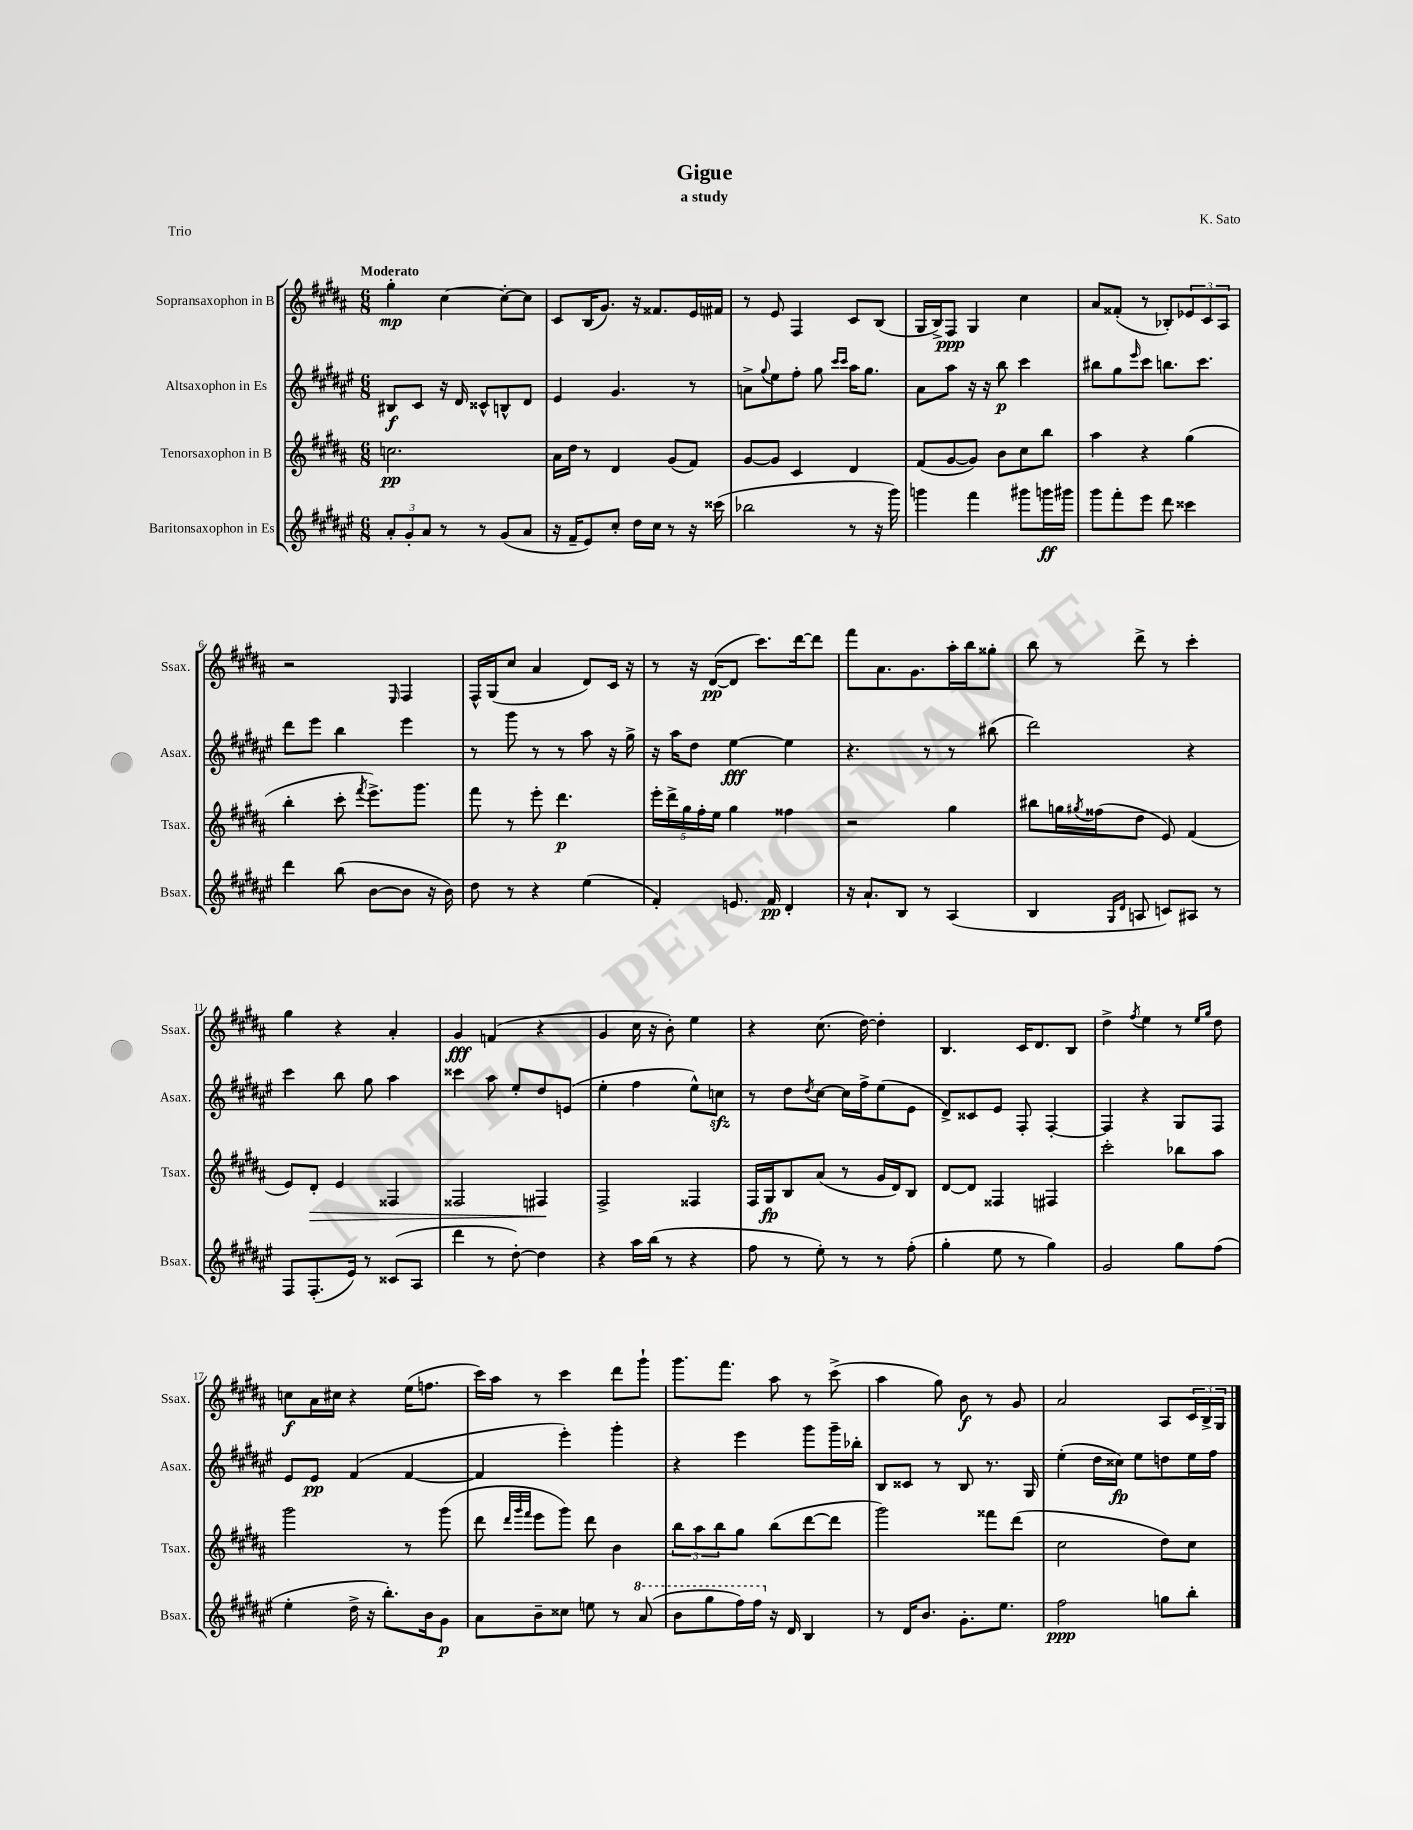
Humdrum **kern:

**kern	**kern	**kern	**kern
*staff4	*staff3	*staff2	*staff1
*clefG2	*clefG2	*clefG2	*clefG2
*k[f#c#g#d#a#e#]	*k[f#c#g#d#a#]	*k[f#c#g#d#a#e#]	*k[f#c#g#d#a#]
*M6/8	*M6/8	*M6/8	*M6/8
12a#'	2.cc	8B#	4gg#'
12g#'	.	.	.
.	.	8c#	.
12a#	.	.	.
8r	.	16r	[4cc#
.	.	16d#	.
8r	.	8c##^^	.
(8g#	.	8B^^	8cc#'_
8a#	.	8d#	8cc#]
=	=	=	=
16r	16a#	4e#	8c#
16f#~	16dd#	.	.
8e#)	8r	.	(16B
.	.	.	8.g#)
8cc#'	4d#	4.g#	.
16dd#	.	.	16r
16cc#	.	.	8.f##
8r	(8g#	.	.
16r	8f#)	8r	16e
(16ccc##	.	.	16f#
=	=	=	=
2bb-	[8g#	8a^	8r
.	.	8qqgg#	.
.	8g#]	8ee#	8e
.	4c#	8ff#'	4F#
.	.	8gg#	.
.	.	16qqccc#	.
.	.	16qqccc#	.
8r	4d#	16aa#	8c#
.	.	8.gg#	.
16r	.	.	(8B
16ggg#)	.	.	.
=	=	=	=
4ggg	(8f#	8a#	16G#
.	.	.	16B^)
.	[8g#	8aa#	8F#
4fff#	8g#])	16r	4G#
.	.	16r	.
.	8b	8bb	.
8ggg#	8cc#	4ccc#	4cc#
16ggg	8bb	.	.
16ggg#	.	.	.
=	=	=	=
8ggg#	4aa#	8bb#	8a#
8fff#'	.	8gg#	(8f##'
.	.	16qqeee#	.
8eee#	4r	8ccc#	8r
8ddd#	.	8.bb	8B-')
4ccc##	(4gg#	.	12e-
.	.	8.ccc#	.
.	.	.	12c#
.	.	.	12A#
=	=	=	=
4ddd#	4bb'	8ddd#	2r
.	.	8eee#	.
(8bb	8ccc#'	4bb	.
.	8qfff#	.	.
[8b	8.eee^)	.	.
.	.	.	16qqE
8b]	.	4eee#	4F#
.	8.ggg#	.	.
16r	.	.	.
16b)	.	.	.
=	=	=	=
8dd#	8fff#	8r	16F#^^
.	.	.	(16G#
8r	8r	8ggg#	8cc#
4r	8eee'	8r	4a#
.	4.ddd#	8r	.
(4ee#	.	8aa#	8d#)
.	.	16r	16c#
.	.	16gg#^	16r
=	=	=	=
4f#')	20eee'	16r	8r
.	20ddd#^	.	.
.	.	16aa#	.
.	20gg#	.	.
.	.	8dd#	16r
.	20ff#'	.	.
.	.	.	([16d#
.	20ee	.	.
8.e	4gg#	[4ee#	8d#]
.	.	.	8.ccc#)
16f#	.	.	.
4d#'	4ff##	4ee#]	.
.	.	.	[16ddd#
.	.	.	8ddd#]
=	=	=	=
16r	2r	4.r	8fff#
8.a#`	.	.	.
.	.	.	8.a#
8B	.	.	.
.	.	.	8.g#
8r	.	8r	.
(4A#	4gg#	8r	16aa#'
.	.	.	16bb
.	.	(8bb#	8gg##'
=	=	=	=
4B	8bb#	2ddd#)	8bb
.	16gg	.	8r
.	8qgg#	.	.
.	(16ff##	.	.
16qqG#	.	.	.
16qqd#	.	.	.
8A	8dd#	.	8ddd#^
8c)	8e)	.	8r
8A#	(4f#	4r	4ccc#'
8r	.	.	.
=	=	=	=
8F#	8e)	4ccc#	4gg#
(8.F#'	8d#'	.	.
.	4e	8bb	4r
16e#)	.	.	.
8r	.	8gg#	.
(8c##	4F##	4aa#	4a#'
8A#	.	.	.
=	=	=	=
4ddd#	2F##	4ccc##	4g#
8r	.	8aa#	(4f
[8dd#')	.	8ee#'	.
4dd#]	4F#	8dd#	4r
.	.	(8e	.
=	=	=	=
4r	2F#^	4ee#'	4g#
16aa#	.	4ff#	16cc#
(16bb	.	.	16r
8r	.	.	8b')
4r	4F##	8ee#^^)	4ee
.	.	8cc	.
=	=	=	=
8ff#	16F#	8r	4r
.	16G#	.	.
8r	8B	8dd#	.
.	.	8qdd#	.
8ee#')	(8a#	[8cc#	(8.cc#
8r	8r	16cc#]	.
.	.	16ff#^	[16dd#)
8r	16g#	(8ee#	4dd#']
.	16d#)	.	.
(8ff#'	8B	8e#	.
=	=	=	=
4gg#'	[8d#	8d#^)	4.B
.	8d#]	8c##	.
8ee#	4F##	8e#	.
8r	.	8F#'	16c#
.	.	.	8.d#
4gg#)	4F#	[4F#'	.
.	.	.	8B
=	=	=	=
2g#	2ccc#'	4F#]	4dd#^
.	.	.	8qff#
.	.	4r	4ee
8gg#	8bb-	8G#	8r
.	.	.	16qqee
.	.	.	16qqgg#
(8ff#	8aa#	8F#	8dd#
=	=	=	=
4ee#'	2ggg#	8e#	8cc
.	.	8e#	16a#
.	.	.	16cc#
16dd#^	.	(4f#	4r
16r	.	.	.
8.bb')	.	.	.
.	8r	[4f#	(16ee
16b	.	.	8.ff
8g#	(8ggg#	.	.
=	=	=	=
8a#	8ddd#	4f#]	16ccc#)
.	.	.	16aa#
.	32qqddd#	.	.
.	32qqggg#	.	.
.	32qqfff#	.	.
8b~	8eee	.	8r
8cc##	8ggg#)	4eee#')	4ccc#
8ee	8ddd#	.	.
8r	4b	4ggg#'	8ddd#
(8aa#	.	.	8ggg#`
=	=	=	=
8bb	12bb	4r	8.ggg#
.	12aa#	.	.
8ggg#	.	.	.
.	12bb	.	.
.	.	.	8.fff#
16fff#)	8gg#	4eee#	.
16fff#	.	.	.
16r	(8bb	.	8aa#
16d#	.	.	.
4B	[8ddd#	8ggg#	8r
.	8ddd#]	16ggg#~	(8ccc#^
.	.	16bb-'	.
=	=	=	=
8r	2ggg#)	8B	4aa#
16d#	.	8c##	.
8.b	.	.	.
.	.	8r	8gg#)
8.g#'	.	8B	8b
.	8fff##	8.r	8r
8.ee#	.	.	.
.	(8ddd#	.	8g#
.	.	16G#	.
=	=	=	=
2ff#	2cc#	(4ee#'	2a#
.	.	16dd#	.
.	.	16cc##)	.
.	.	8ee#	.
8gg	8dd#)	8dd	8A#
8bb'	8cc#	16ee#	24c#
.	.	.	24B^
.	.	16ff#	.
.	.	.	24G#
==	==	==	==
*-	*-	*-	*-
